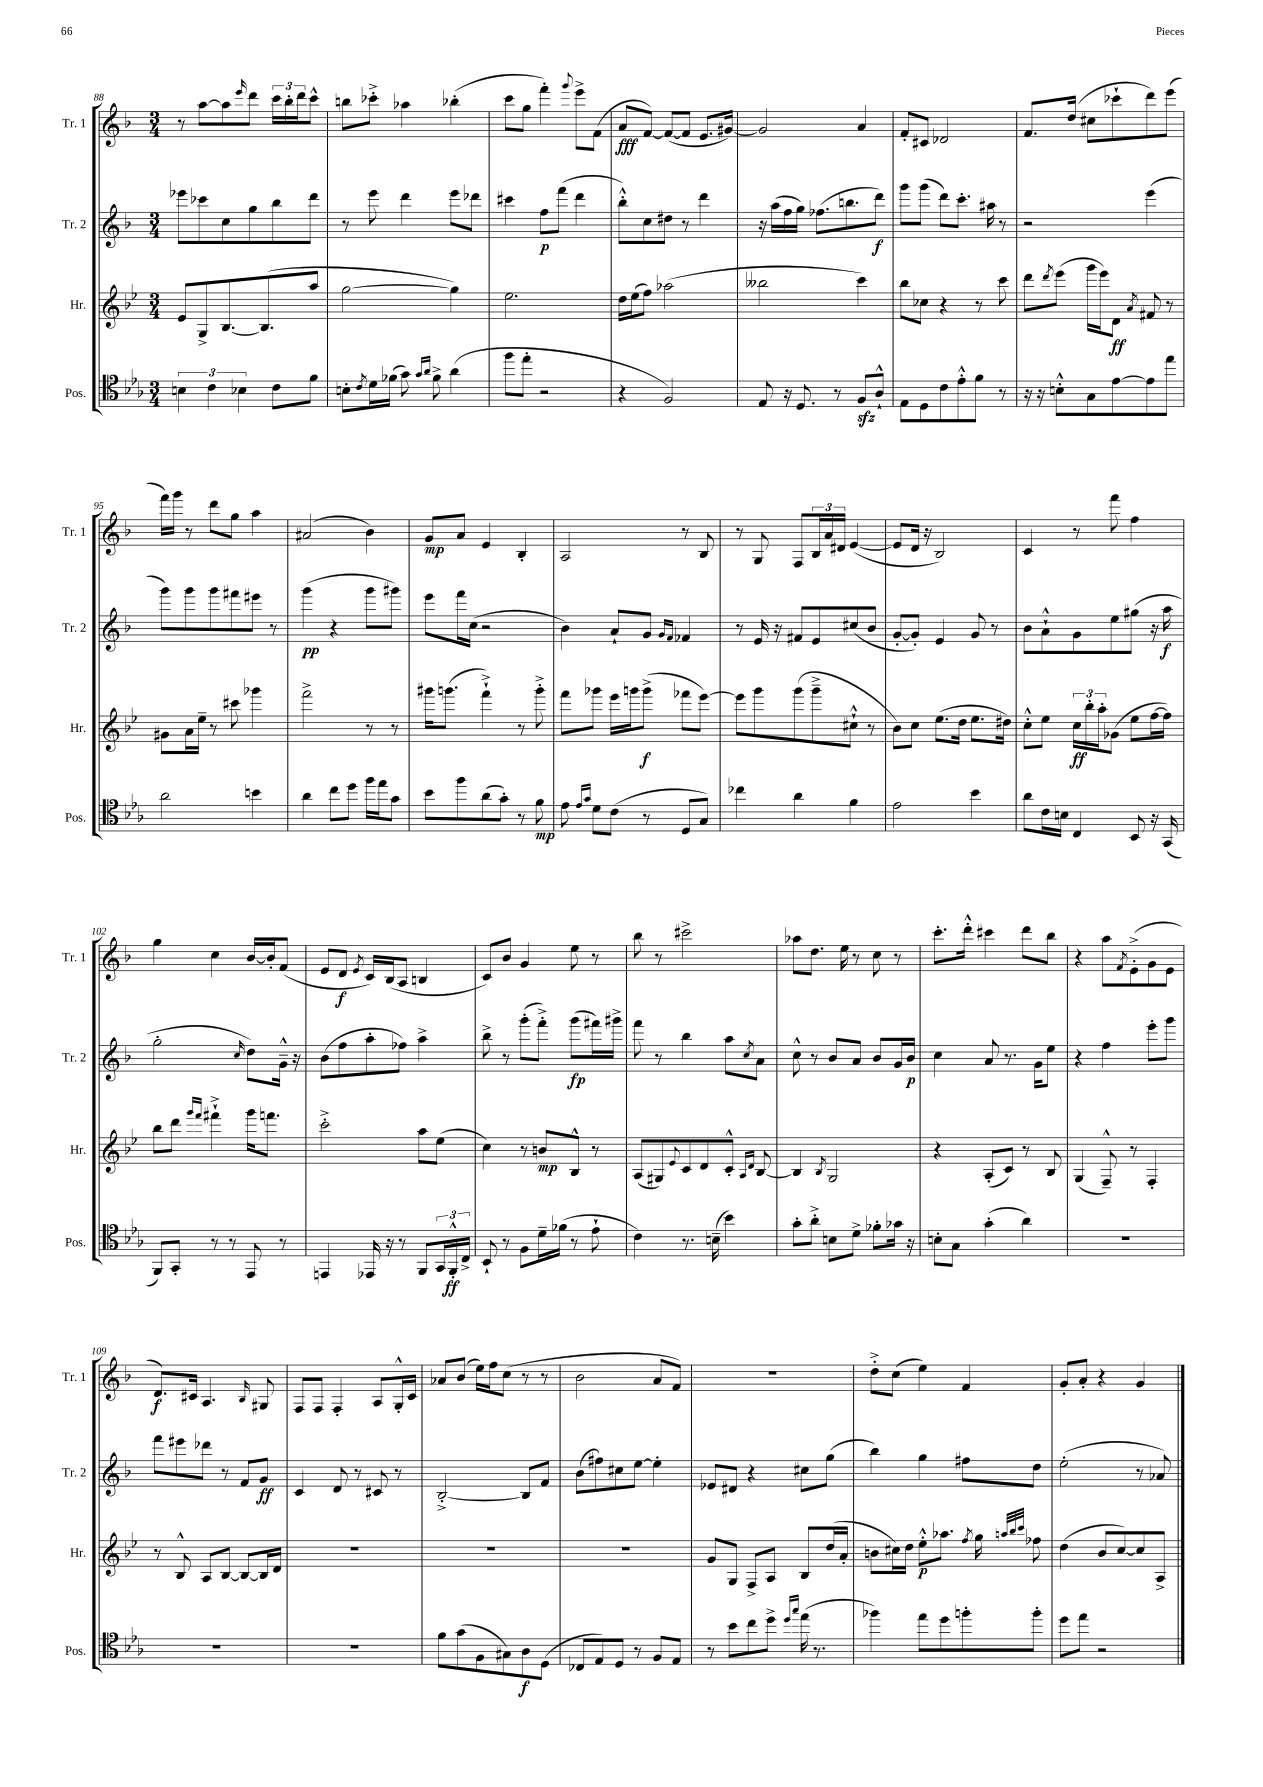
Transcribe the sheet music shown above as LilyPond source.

<<
\new StaffGroup <<
\new Staff = "s0" \with { instrumentName = "Tr. 1" shortInstrumentName = "Tr. 1" } {
    \clef treble \key f \major \numericTimeSignature \time 3/4
    r8 a''8~ a''8 \grace { e'''16 } d'''8 \tuplet 3/2 { c'''16 bes''16-. d'''16 } c'''8-^ |
    b''8 ces'''8-.-> aes''4 bes''4-.( |
    c'''8 g''8 f'''4-.) \appoggiatura { g'''8 } e'''8-> f'8( |
    a'8\fff f'8~) f'8~( f'8 e'8. gis'16~) |
    gis'2 a'4 |
    f'8-. cis'8 des'2 |
    f'8. d''16( cis''8 ces'''8-! d'''8) e'''8( |
    f'''16) g'''16 r8 d'''8 g''8 a''4 |
    ais'2( bes'4) |
    g'8\mp a'8 e'4 bes4-. |
    a2 r8 bes8 |
    r8 g8 f8 \tuplet 3/2 { bes16 a'16 dis'16 } e'4~( |
    e'8 d'16 r16 bes2) |
    c'4 r8 f'''8 f''4 |
    g''4 c''4 bes'16~ bes'16-. f'8( |
    e'8 d'8\f \acciaccatura { e'8 } c'16) bes16( a8 b4 |
    c'8) bes'8 g'4 e''8 r8 |
    bes''8 r8 cis'''2-> |
    aes''8 d''8. e''16 r8 c''8 r8 |
    c'''8.-. d'''16-.-^ cis'''4 d'''8 bes''8 |
    r4 a''8 \acciaccatura { f'8 } e'8-.->( g'8 e'8 |
    d'8.\f) cis'16 a4. \grace { bes16 } gis8 |
    f8 f8 f4-. a8 g16-.-^ c'16 |
    aes'8 bes'8( e''16) f''16 c''8( r8 r8 |
    bes'2 a'8 f'8) |
    R2. |
    d''8-.-> c''8( e''4) f'4 |
    g'8-. a'8-. r4 g'4 \bar "|." |
}
\new Staff = "s1" \with { instrumentName = "Tr. 2" shortInstrumentName = "Tr. 2" } {
    \clef treble \key f \major \numericTimeSignature \time 3/4
    ees'''8 ces'''8 c''8 g''8 bes''8 d'''8 |
    r8 e'''8 d'''4 e'''8 des'''8 |
    cis'''4 f''8\p f'''8( d'''4 |
    bes''8-.-^) c''8 dis''8 r8 d'''4 |
    r16 a''16( f''16 g''16) fes''8.( b''8. d'''8\f) |
    g'''8 g'''8( d'''8) c'''8.-. ais''16 r8 |
    r2 e'''4( |
    g'''8) g'''8 g'''8 fis'''8 eis'''8 r8 |
    g'''4\pp( r4 g'''8 gis'''8) |
    e'''8 f'''16 c''16( r2 |
    bes'4) a'8-! g'8 \grace { g'16 f'16 } fes'4 |
    r8 e'16 r16 fis'8 e'8 cis''8( bes'8 |
    g'8~-. g'8-.) e'4 g'8 r8 |
    bes'8 a'8-!-^ g'8 e''8 gis''8( r16 a''16\f |
    g''2-. \grace { c''16 } d''8) g'16---^ r16 |
    bes'8( f''8 a''8-. fes''8) a''4-> |
    bes''8-> r8 g'''8-.( f'''8-.->) g'''8\fp( fis'''16) gis'''16-> |
    f'''8 r8 bes''4 a''8 \acciaccatura { c''8 } a'8 |
    c''8-^ r8 bes'8 a'8 bes'8 g'16 bes'16\p |
    c''4 a'8 r8. g'16 e''8 |
    r4 f''4 e'''8-. g'''8 |
    f'''8 eis'''8 des'''8 r8 f'8 g'8\ff |
    c'4 d'8 r8 cis'8 r8 |
    bes2~-.-> bes8 f'8 |
    bes'8( fis''8) cis''8 e''8~ e''4-. |
    ees'8 dis'8 r4 cis''8 g''8( |
    bes''4) g''4 fis''8 d''8 |
    e''2-.( r8 aes'8) \bar "|." |
}
\new Staff = "s2" \with { instrumentName = "Hr." shortInstrumentName = "Hr." } {
    \clef treble \key bes \major \numericTimeSignature \time 3/4
    ees'8 g8-> bes8.~ bes8.( a''8 |
    g''2~ g''4) |
    ees''2. |
    d''16 ees''16( f''8) aes''2( |
    beses''2 c'''4) |
    bes''8 ces''8 r4 r8 c'''8 |
    d'''8 \acciaccatura { d'''8 } ees'''8( g'''16 ees'''16) d'8\ff \acciaccatura { a'8 } fis'8 r8 |
    gis'8 a'16 ees''16-- r8 cis'''8 ges'''4 |
    f'''2-> r8 r8 |
    gis'''16 g'''8.( f'''4-!->) r8 g'''8-.-> |
    f'''8 ges'''8 ees'''16 g'''16 g'''8->\f( fes'''8 ees'''8~) |
    ees'''8 g'''8 g'''8( g'''8---> cis''8-!-^ r8 |
    bes'8) c''8 ees''8.( d''16 ees''8. dis''16) |
    c''8-.-^ ees''8 \tuplet 3/2 { c''16\ff bes''16-. a''16-. } ges'8( ees''8 f''16~ f''16) |
    bes''8 d'''8 \grace { g'''16 f'''16 } fis'''4-!-> g'''16 f'''8. |
    c'''2-.-> a''8 ees''8( |
    c''4) r8 b'8\mp bes8-^ r8 |
    a8( gis8) \appoggiatura { ees'8 } c'8 d'8 c'8-.-^ \grace { a16 d'16 } bes8~ |
    bes4 \acciaccatura { bes8 } g2 |
    r4 a8-.( c'8) r8 bes8 |
    g4( f8---^) r8 f4-. |
    r8 bes8-^ a8 bes8~ bes8~ bes16 d'16 |
    R2. |
    R2. |
    R2. |
    g'8 g8 f8-> a8 bes8 d''16( a'16-. |
    b'8 cis''16) d''16 ees''8-.-^\p aes''8. \acciaccatura { f''8 } g''16 \grace { a''32 bes''32 c'''32 } fes''8 |
    d''4( bes'8 c''8~) c''8 a8-> \bar "|." |
}
\new Staff = "s3" \with { instrumentName = "Pos." shortInstrumentName = "Pos." } {
    \clef tenor \key ees \major \numericTimeSignature \time 3/4
    \tuplet 3/2 { b4 c'4 bes4 } c'8 f'8 |
    b8-. \acciaccatura { c'8 } d'16 fes'16( g'8) \grace { g'16 aes'16 } fes'8-> aes'4( |
    f''8 ees''8-. r2 |
    r4 f2) |
    ees8 r16 d8. r8 f8\sfz aes8-!-^ |
    ees8 d8 c'8 ees'8-.-^ f'8 r8 |
    r16 r16 b8-.-^ g8 ees'8~ ees'8 ees''8 |
    aes'2 b'4 |
    aes'4 c''8 d''8 f''16 ees''16 g'8 |
    bes'8 f''8 aes'8( g'8-.) r8 f'8\mp |
    ees'8 \grace { ees'16 g'16 } d'8 c'8( r8 d8 g8) |
    ces''4 aes'4 f'4 |
    ees'2 bes'4 |
    aes'8 c'16 b16 c4 bes,8 r16 g,16( |
    f,8) g,8-. r8 r8 ees,8 r8 |
    e,4 ees,16 r16 r8 f,8 \tuplet 3/2 { g,16 f,16-.-^\ff c16-> } |
    bes,8-! r8 f8 d'16-- fes'16( r8 ees'8-! |
    c'4) r8. b16--( bes'4) |
    g'8-. aes'8-.-> b8 d'8-> fes'8-. ges'16 r16 |
    b8-. g8 g'4-.( aes'4) |
    R2. |
    R2. |
    R2. |
    f'8 g'8( f8 gis8) aes8\f d8( |
    ces8 ees8) d8 r8 f8 ees8 |
    r8 bes'8 c''8 d''8-> \grace { d''16 g''16 } ees''16( r8. |
    fes''4) ees''8 d''8 f''8-. f''8-. |
    d''8 ees''8 r2 \bar "|." |
}
>>
>>
\layout { \context { \Score currentBarNumber = #88 } }
